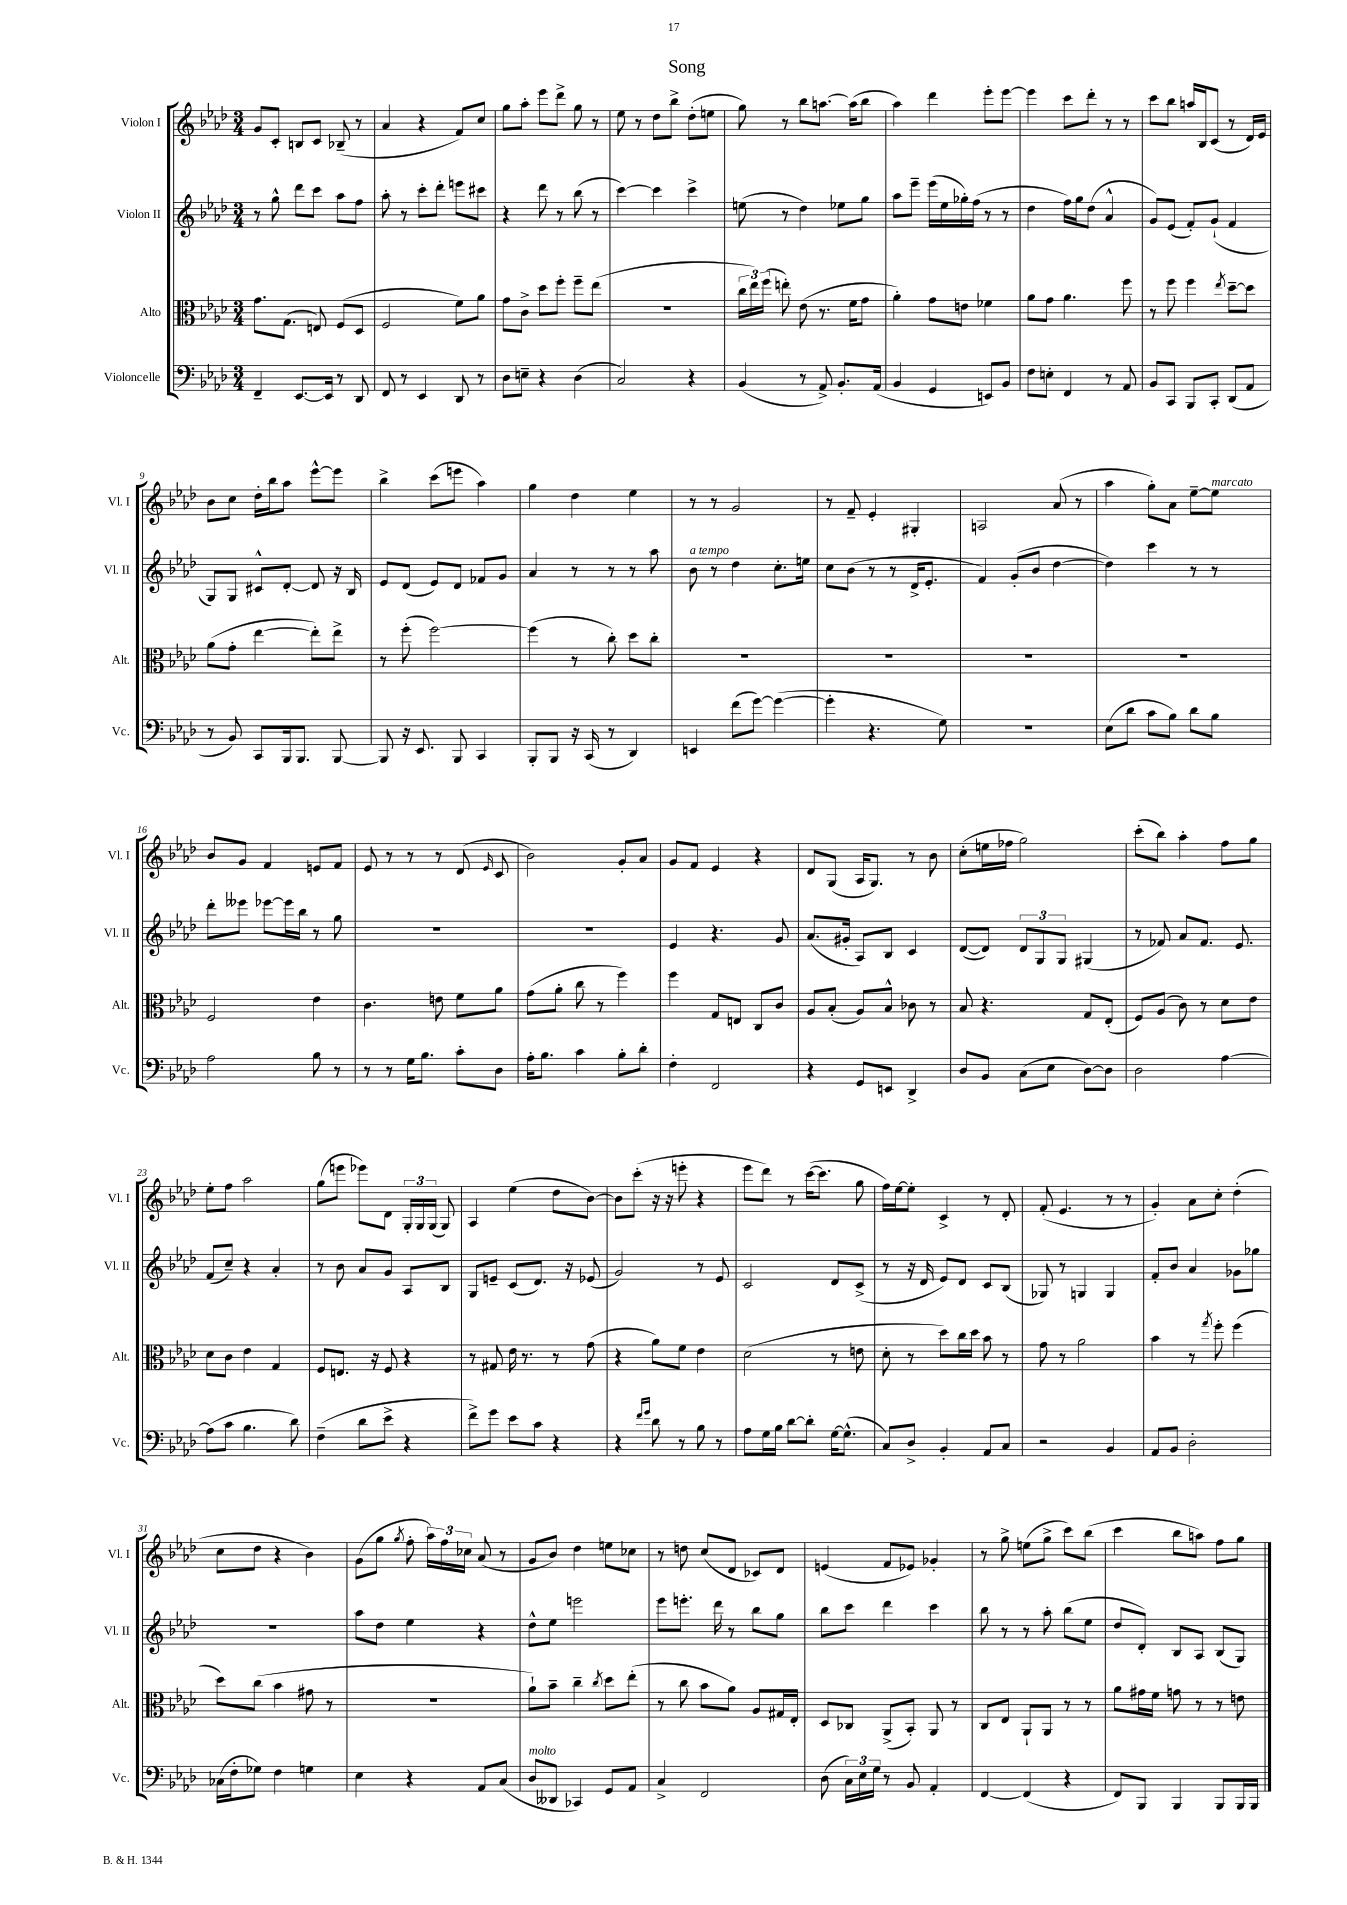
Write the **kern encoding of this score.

**kern	**kern	**kern	**kern
*staff4	*staff3	*staff2	*staff1
*clefF4	*clefC3	*clefG2	*clefG2
*k[b-e-a-d-]	*k[b-e-a-d-]	*k[b-e-a-d-]	*k[b-e-a-d-]
*M3/4	*M3/4	*M3/4	*M3/4
4FF~	8.g	8r	8g
.	.	8gg^^	8c'
.	(8.G	.	.
[8.EE-	.	8ddd-	8B
.	8E)	8ccc	8c
16EE-]	.	.	.
8r	(8F	8aa-	(8B-~
8DD-	8D-	8ff	8r
=	=	=	=
8FF	2F	8aa-'	4a-
8r	.	8r	.
4EE-	.	8ccc'	4r
.	.	8ddd-'	.
8DD-	8f)	8eee	8f)
8r	8a-	8ccc#	8cc
=	=	=	=
8D-	8g	4r	8gg
8E~	8c^	.	8aa-'
4r	8dd-	8ddd-	8eee-
.	8ff'	8r	8ddd-^
(4D-	8ff~	(8bb-	8gg
.	(8ee-	8r	8r
=	=	=	=
2C)	2.r	[4ccc)	8ee-
.	.	.	8r
.	.	4ccc]	8dd-
.	.	.	8bb-^
4r	.	4ccc^	(8dd-'
.	.	.	8ee
=	=	=	=
(4BB-	24cc	(8ee	8gg)
.	24ee-)	.	.
.	(24ff	.	.
.	8ee')	8r	8r
8r	(8e-	4dd-)	8bb-
8AA-^)	8.r	.	[8.aa
8.BB-'	.	8ee-	.
.	16f	.	(16aa]
.	8g	8gg	8bb-
(16AA-	.	.	.
=	=	=	=
4BB-	4a-')	8aa-	4aa-)
.	.	8eee-~	.
4GG	8g	(16eee-	4ddd-
.	.	16ee-	.
.	8e	16gg-')	.
.	.	(16ff	.
8EE)	4f-	8r	8eee-'
8BB-	.	8r	[8eee-
=	=	=	=
8F	8a-	4dd-	4eee-]
8E'	8g	.	.
4FF	4.a-	16ff)	8ccc
.	.	16gg	.
.	.	(8dd-	8ddd-'
8r	.	4a-^^	8r
8AA-	8ff	.	8r
=	=	=	=
8BB-	8r	8g)	8ccc
8CC	8ff	(8e-	8bb-
8BBB-	4ff	8f')	16aa
.	.	.	16B-
8CC'	.	(8g`	(8c
.	8qee-	.	.
(8DD-	[8dd-~	4f	8r
8AA-	8dd-]	.	16d-)
.	.	.	16e-
=	=	=	=
8r	(8a-	8G)	8b-
8BB-)	8g'	8G	8cc
8CC	[4ee-	8c#^^	16dd-'
.	.	.	16bb-
16BBB-	.	[8d-'	8aa-
8.BBB-	.	.	.
.	8ee-'])	8d-]	[8eee-^^
[8BBB-	8ee-^	16r	8eee-]
.	.	16B-	.
=	=	=	=
8BBB-]	8r	8e-	4bb-^
16r	(8ff'	(8d-	.
8.EE-	.	.	.
.	[2ff)	8e-)	(8ccc
8BBB-	.	8d-	8eee
4CC	.	8f-	4aa-)
.	.	8g	.
=	=	=	=
8BBB-'	(4ff]	4a-	4gg
8BBB-	.	.	.
16r	8r	8r	4dd-
(16CC	.	.	.
8r	8cc')	8r	.
4DD-)	8dd-	8r	4ee-
.	8cc'	8aa-	.
=	=	=	=
4EE	2.r	8b-	8r
.	.	8r	8r
(8f	.	4dd-	2g
[8g)	.	.	.
(4g_	.	8.cc'	.
.	.	16ee	.
=	=	=	=
4g']	2.r	8cc	8r
.	.	(8b-	8f~
4.r	.	8r	4e-'
.	.	8r	.
.	.	16d-^	4G#'
.	.	8.e-'	.
8G)	.	.	.
=	=	=	=
2.r	2.r	4f)	2A
.	.	(8g'	.
.	.	8b-	.
.	.	[4dd-	(8a-
.	.	.	8r
=	=	=	=
(8E-	2.r	4dd-])	4aa-
8d-	.	.	.
8c	.	4ccc	8gg')
8B-)	.	.	8a-
8d-	.	8r	[8ee-~
8B-	.	8r	8ee-]
=	=	=	=
2A-	2F	8ddd-'	8b-
.	.	8eee--	8g
.	.	[8eee-	4f
.	.	16eee-]	.
.	.	16bb-	.
8B-	4e-	8r	8e
8r	.	8gg	8f
=	=	=	=
8r	4.c	2.r	8e-
8r	.	.	8r
16G	.	.	8r
8.B-	.	.	.
.	8e	.	8r
8c'	8f	.	(8d-
.	.	.	16qqe-
8D-	8a-	.	8c
=	=	=	=
16A-'	(8g	2.r	2b-)
8.B-	.	.	.
.	8a-'	.	.
4c	8cc	.	.
.	8r	.	.
8B-'	4ff)	.	8g'
8d-'	.	.	8a-
=	=	=	=
4F'	4ff	4e-	8g
.	.	.	8f
2FF	8G	4.r	4e-
.	8E	.	.
.	8C	.	4r
.	8c	8g	.
=	=	=	=
4r	8A-	(8.a-	8d-
.	(8B-'	.	(8G
.	.	16g#'	.
8GG	8A-)	8A-)	16A-
.	.	.	8.G)
8EE	8B-^^	8B-	.
4DD-^	8c-	4c	8r
.	8r	.	8b-
=	=	=	=
8D-	8B-	([8d-	(8cc'
8BB-	4.r	8d-])	16ee
.	.	.	16ff-
(8C	.	12d-	2gg)
.	.	12G	.
8E-	.	.	.
.	.	12G	.
[8D-)	8G	(4G#	.
8D-]	(8E-'	.	.
=	=	=	=
2D-	8F)	8r	(8ccc'
.	(8A-	8f-)	8bb-)
.	8c)	8a-	4aa-'
.	8r	8.f-	.
[4A-	8d-	.	8ff
.	.	8.e-	.
.	8e-	.	8gg
=	=	=	=
(8A-]	8d-	(8f	8ee-'
8c	8c	8cc~)	8ff
4.B-	4e-	4r	2aa-
.	4G	4a-'	.
8d-)	.	.	.
=	=	=	=
(4F~	8F	8r	(8gg
.	8.E	8b-	8eee
8d-	.	8a-	8eee-)
.	16r	.	.
8e-^	8F	8g	8d-
4r	4r	8A-	24G'
.	.	.	24G
.	.	.	(24G
.	.	8B-	8G)
=	=	=	=
8f^)	8r	8G	4A-
8g	8G#	8e~	.
8e-	16e-	(8c	(4ee-
.	8.r	.	.
8c	.	8.d-)	.
4r	8r	.	8dd-
.	.	16r	.
.	(8g	(8e-	[8b-)
=	=	=	=
4r	4r	2g)	8b-]
.	.	.	(8ccc'
16qqf	.	.	.
16qqg	.	.	.
8d-	8a-)	.	16r
.	.	.	16r
8r	8f	.	8eee'
8B-	4e-	8r	4r
8r	.	8e-	.
=	=	=	=
8A-	(2d-	2c	8eee-
16G	.	.	8ddd-)
16B-	.	.	.
[8d-	.	.	8r
8d-']	.	.	([16ccc
.	.	.	8.ccc]
[16G	8r	8d-	.
(8.G^^]	.	.	.
.	8e	(8c^	8gg
=	=	=	=
8C)	8d-'	8r	16ff)
.	.	.	[16ee-
8D-^	8r	16r	8ee-']
.	.	16d-	.
4BB-'	8dd-)	8e-)	4c^
.	16cc	8d-	.
.	16dd-	.	.
8AA-	8b-	8c	8r
8C	8r	(8B-	8d-'
=	=	=	=
2r	8g	8G-)	(8f'
.	8r	8r	4.e-
.	2a-	4G	.
4BB-	.	4G	8r
.	.	.	8r
=	=	=	=
8AA-	4b-	8f'	4g')
8BB-	.	8b-	.
2D-'	8r	4a-	8a-
.	8qgg	.	.
.	8ff'	.	8cc'
.	(4ff	8g-	(4dd-'
.	.	8gg-	.
=	=	=	=
(16C-	8dd-)	2.r	8cc
16F'	.	.	.
8G-)	(8cc	.	8dd-
4F	4b-	.	4r
4G	8g#	.	4b-)
.	8r	.	.
=	=	=	=
4E-	2.r	8aa-	(8g
.	.	8dd-	8gg
.	.	.	8qgg
4r	.	4ee-	8ff'
.	.	.	24aa-)
.	.	.	24ff
.	.	.	24cc-
8AA-	.	4r	(8a-
(8C	.	.	8r
=	=	=	=
8D-	8a-`)	8dd-^^	8g
8DD--	8b-~	8ee-	8b-)
4CC-)	4cc~	2eee	4dd-
.	8qcc	.	.
8GG	8dd-	.	8ee
8AA-	(8ee-'	.	8cc-
=	=	=	=
4C^	8r	8eee-	8r
.	8cc	8.eee'	8dd
2FF	8b-	.	(8cc
.	.	16ddd-	.
.	8a-)	8r	8d-
.	8A-	8bb-	8c-)
.	16G#	8gg	8d-
.	16E-'	.	.
=	=	=	=
(8D-	8D-	8bb-	(4e
24C)	8C-	8ccc	.
24E-	.	.	.
24G	.	.	.
8r	(8AA-^	4ddd-	8f
8BB-	8BB-')	.	8e-)
4AA-'	8AA-	4ccc	4g-'
.	8r	.	.
=	=	=	=
[4FF	8C	8bb-	8r
.	8E-	8r	8gg^
(4FF]	8AA-`	8r	(8ee
.	8AA-	8aa-'	8gg^
4r	8r	(8bb-	8ccc)
.	8r	8ee-	(8bb-
=	=	=	=
8FF)	8a-	8dd-	4ccc
8BBB-	16g#	8d-')	.
.	16f	.	.
4BBB-	8g	8B-	8bb-
.	8r	8A-	8aa)
8BBB-	8r	(8B-	8ff
16BBB-	8e	8G)	8gg
16BBB-	.	.	.
==	==	==	==
*-	*-	*-	*-
